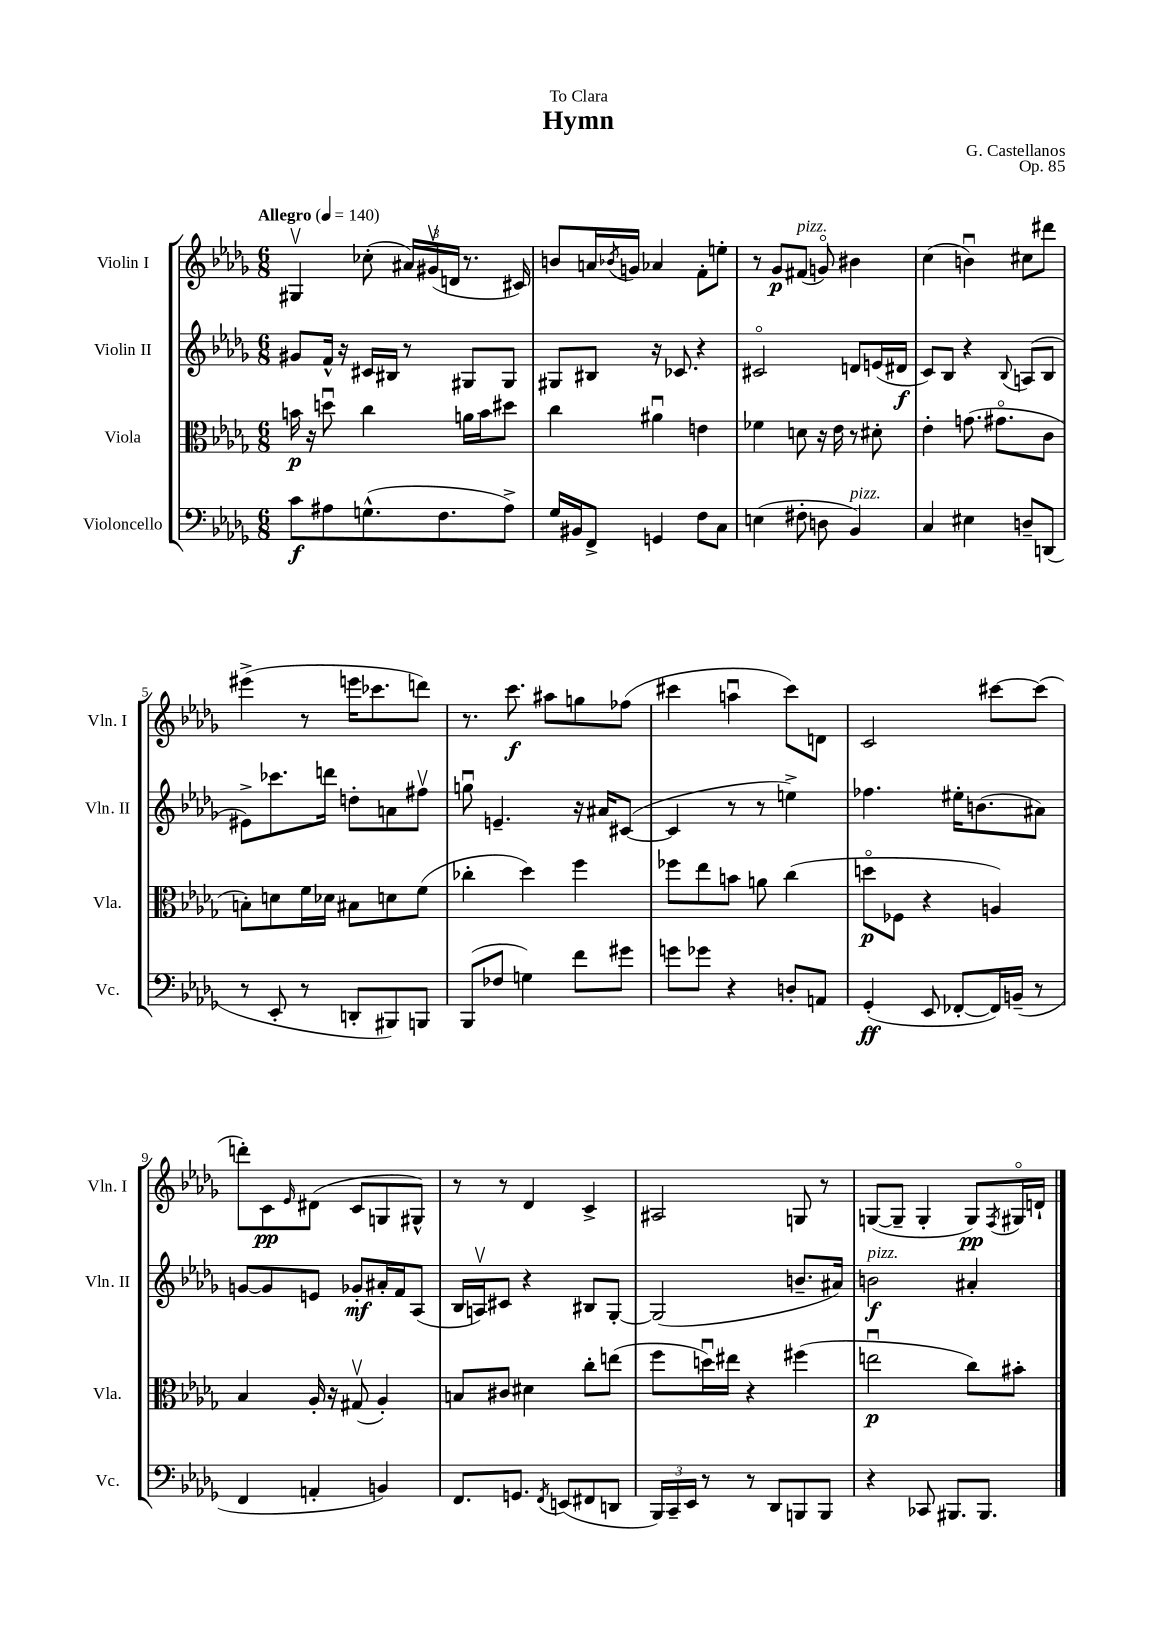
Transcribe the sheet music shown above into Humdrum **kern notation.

**kern	**kern	**kern	**kern
*staff4	*staff3	*staff2	*staff1
*clefF4	*clefC3	*clefG2	*clefG2
*k[b-e-a-d-g-]	*k[b-e-a-d-g-]	*k[b-e-a-d-g-]	*k[b-e-a-d-g-]
*M6/8	*M6/8	*M6/8	*M6/8
*MM140	*MM140	*MM140	*MM140
8c\L	16b\	8g#/L	4G#v/
.	16r	.	.
8A#\	8ddu\	16f^^/Jk	.
.	.	16r	.
(8.G^^\	4cc\	16c#/LL	(8cc-'\
.	.	16B#/JJ	.
.	.	8r	24a#/LL)
.	.	.	(24g#v/
8.F\	.	.	.
.	.	.	24d/JJ
.	16a\LL	8G#/L	8.r
.	16b\J	.	.
8A#^\J)	8dd#\J	8G#/J	.
.	.	.	16c#/)
=	=	=	=
16G-/LL	4cc\	8G#/L	8b/L
16BB#/J	.	.	.
8FF^/J	.	8B#/J	16a/L
.	.	.	8qb-/
.	.	.	16g/JJ
4GG/	4a#u\	16r	4a-/
.	.	8.c-/	.
8F\L	4e\	4r	8f'\L
8C\J	.	.	8ee'\J
=	=	=	=
(4E\	4f-\	2c#o/	8r
.	.	.	8g-/L
8F#'\	8d\	.	(8f#/J
8D\	16r	.	8go/)
.	16e-\	.	.
4BB-/)	8r	8d/L	4b#\
.	8d#'\	(16e/L	.
.	.	16d#/JJ	.
=	=	=	=
4C/	4e-'\	8c/L)	(4cc\
.	.	8B-/J	.
4E#\	(8.g\	4r	4bu\)
.	8.g#o\L	.	.
.	.	8qqB-/	.
8D~/L	.	(8A/L	8cc#\L
(8DD/J	8c\J	8B-/J	8ddd#\J
=	=	=	=
8r	8B'\L)	8e#^\L)	(4eee#^\
8EE-'/	8d\	8.ccc-\	.
8r	16f\L	.	8r
.	16d-\JJ	16ddd\Jk	.
8DD'/L	8B#\L	8dd'\L	16eee\LK
.	.	.	8.ccc-\
8BBB#/)	8d\	8a\	.
8BBB/J	(8f\J	8ff#v\J	8ddd\J)
=	=	=	=
(8BBB-/L	4cc-'\	8ggu\	8.r
8F-/J	.	4.e~/	.
.	.	.	8.ccc\
4G\)	4dd-\)	.	.
.	.	.	8aa#\L
8f\L	4ff\	16r	8gg\
.	.	16a#/LK	.
8g#\J	.	([8c#/J	(8ff-\J
=	=	=	=
8g\L	8ff-\L	4c#/]	4ccc#\
8g-\J	8ee-\	.	.
4r	8b\J	8r	4aau\
.	8a\	8r	.
8D'/L	(4cc\	4ee^\)	8ccc#\L)
8AA/J	.	.	8d\J
=	=	=	=
(4GG-'/	8ddo\L	4.ff-\	2c/
.	8F-\J	.	.
8EE-/	4r	.	.
[8FF-'/L	.	16ee#'\LK	.
.	.	(8.b\	.
16FF-/]L)	4A/)	.	[8ccc#\L
(16BB~/JJ	.	.	.
8r	.	8a#\J)	(8ccc#\]J
=	=	=	=
4FF/	4B-/	[8g/L	8ddd'\L)
.	.	8g/]	8c\
.	.	.	16qqe-/
4AA'/	16A-'/	8e/J	(8d#\J
.	16r	.	.
.	(8G#v/	8g-'/L	8c/L
4BB/)	4A-'/)	16a#'/L	8G/
.	.	16f/J	.
.	.	(8A-/J	8G#^^/J)
=	=	=	=
8.FF/L	8B/L	16B-/LL	8r
.	.	16Av/J)	.
.	8c#/J	8c#/J	8r
8.GG/J	.	.	.
.	4d#\	4r	4d-/
8qFF/	.	.	.
(8EE/L	.	.	.
8FF#/	8cc'\L	8B#/L	4c^/
8DD/J	(8ee\J	[8G-'/J	.
=	=	=	=
24BBB-/LL)	8ff\L	(2G-/]	2A#/
24CC~/	.	.	.
24EE-/JJ	.	.	.
8r	16ddu\L)	.	.
.	16ee#\JJ	.	.
8r	4r	.	.
8DD-/L	.	.	.
8BBB/	(4ff#\	8.b~/L	8G/
8BBB/J	.	.	8r
.	.	16a#/Jk)	.
=	=	=	=
4r	2eeu\	2b\	([8G/L
.	.	.	8G~/]J
8CC-/	.	.	4G'/
8.BBB#/L	.	.	.
.	8cc\L)	4a#'/	8G/L)
8.BBB#/J	.	.	.
.	.	.	8qF/
.	8b#'\J	.	16G#o/L
.	.	.	16d`/JJ
==	==	==	==
*-	*-	*-	*-
